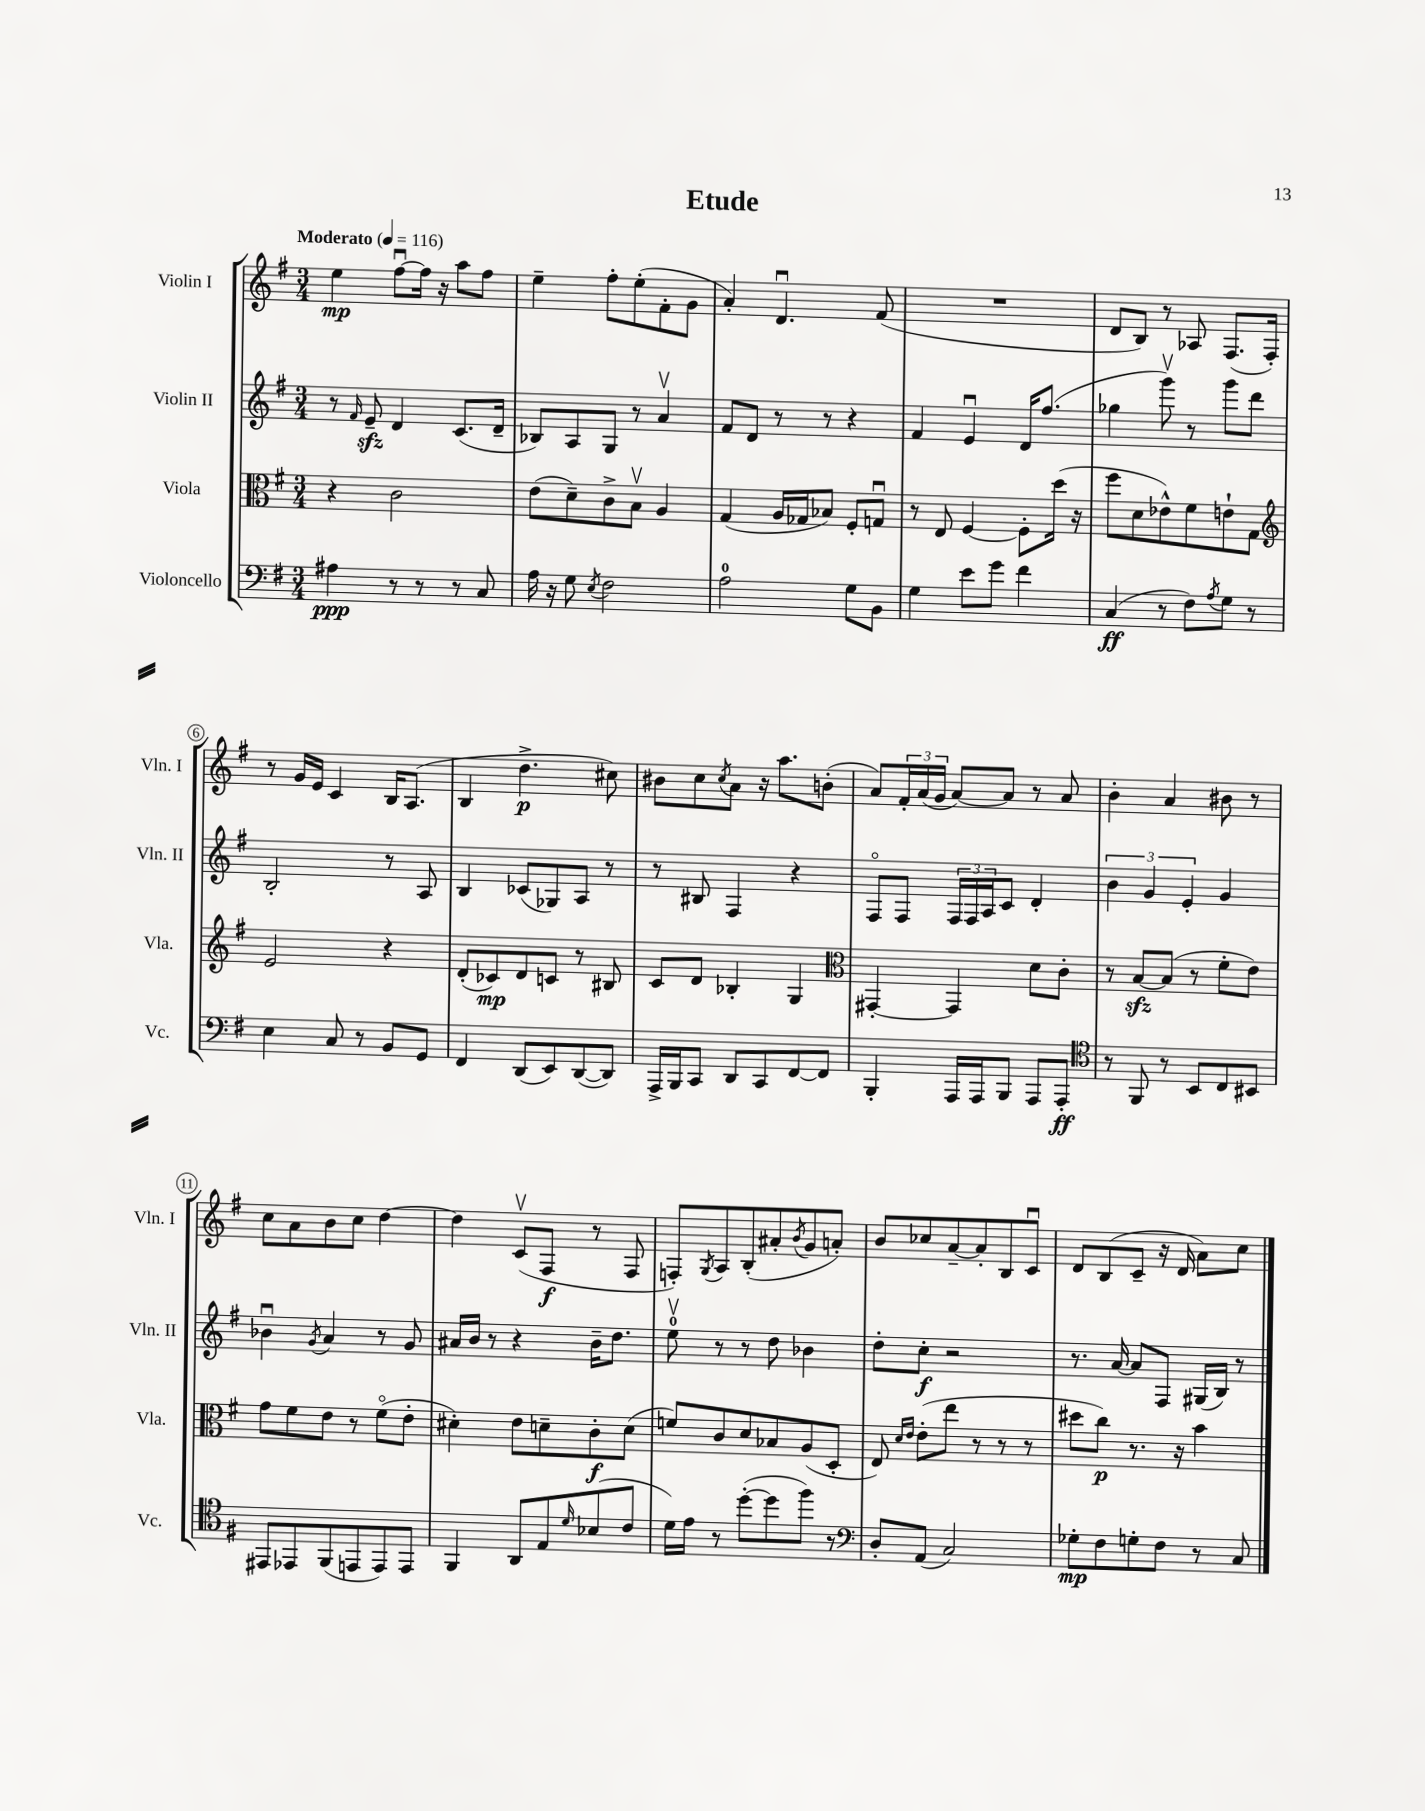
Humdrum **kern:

**kern	**dynam	**kern	**dynam	**kern	**dynam	**kern	**dynam
*part4	*part4	*part3	*part3	*part2	*part2	*part1	*part1
*staff4	*staff4	*staff3	*staff3	*staff2	*staff2	*staff1	*staff1
*I"Violoncello	*	*I"Viola	*	*I"Violin II	*	*I"Violin I	*
*I'Vc.	*	*I'Vla.	*	*I'Vln. II	*	*I'Vln. I	*
*clefF4	*	*clefC3	*	*clefG2	*	*clefG2	*
*k[f#]	*	*k[f#]	*	*k[f#]	*	*k[f#]	*
*M3/4	*	*M3/4	*	*M3/4	*	*M3/4	*
*MM116	*	*MM116	*	*MM116	*	*MM116	*
=1	=1	=1	=1	=1	=1	=1	=1
!	!	!	!	!	!	!LO:TX:a:B:t=Moderato	!
4A#X\	ppp	4r	.	8r	.	4ee\	mp
.	.	.	.	16qqf#/	.	.	.
.	.	.	.	8ezz~/	.	.	.
8r	.	2c\	.	4d/	.	[8ff#u\L	.
8r	.	.	.	.	.	16ff#\Jk]	.
.	.	.	.	.	.	16r	.
8r	.	.	.	(8.c/L	.	8aa\L	.
8C/	.	.	.	.	.	8ff#\J	.
.	.	.	.	16d~/Jk	.	.	.
=2	=2	=2	=2	=2	=2	=2	=2
16A\	.	(8e\L	.	8B-X/L)	.	4ee~\	.
16r	.	.	.	.	.	.	.
8G\	.	8d~\)	.	8A/	.	.	.
8qE/	.	.	.	.	.	.	.
2F#\	.	8c^\	.	8G/J	.	8ff#'\L	.
.	.	8Bv\J	.	8r	.	(8ee'\	.
.	.	4A/	.	4av/	.	8f#'\	.
.	.	.	.	.	.	8g\J	.
=3	=3	=3	=3	=3	=3	=3	=3
2A\	.	(4G/	.	8f#/L	.	4a'/)	.
.	.	.	.	8d/J	.	.	.
.	.	16A/LL	.	8r	.	4.du/	.
.	.	16G-X/J	.	.	.	.	.
.	.	8B-X/J)	.	8r	.	.	.
8G\L	.	8F#'/L	.	4r	.	.	.
8BB\J	.	8Gnu/J	.	.	.	(8f#/	.
=4	=4	=4	=4	=4	=4	=4	=4
4G\	.	8r	.	4f#/	.	2.r	.
.	.	8E/	.	.	.	.	.
8e\L	.	[4F#/	.	4eu/	.	.	.
8g\J	.	.	.	.	.	.	.
4f#\	.	8F#'\L]	.	16d/KL	.	.	.
.	.	.	.	(8.ff#/J	.	.	.
.	.	(16dd\Jk	.	.	.	.	.
.	.	16r	.	.	.	.	.
=5	=5	=5	=5	=5	=5	=5	=5
(4C/	ff	8ff#\L	.	4gg-X\	.	8d/L	.
.	.	8d\	.	.	.	8B/J)	.
8r	.	8e-X^^\)	.	8gggv\)	.	8r	.
8F#\L)	.	8f#\	.	8r	.	8A-X/	.
8qA/	.	.	.	.	.	.	.
8G\J	.	8en`\	.	8ggg\L	.	(8.F#/L	.
8r	.	8G\J	.	8ddd\J	.	.	.
.	.	.	.	.	.	16F#'/Jk)	.
!!LO:LB:g=z
=6	=6	=6	=6	=6	=6	=6	=6
*	*	*clefG2	*	*	*	*	*
4E\	.	2e/	.	2B'/	.	8r	.
.	.	.	.	.	.	16g/LL	.
.	.	.	.	.	.	16e/JJ	.
8C/	.	.	.	.	.	4c/	.
8r	.	.	.	.	.	.	.
8BB/L	.	4r	.	8r	.	16B/KL	.
.	.	.	.	.	.	(8.A/J	.
8GG/J	.	.	.	8A/	.	.	.
=7	=7	=7	=7	=7	=7	=7	=7
4FF#/	.	(8d'/L	.	4B/	.	4B/	.
.	.	8c-X/)	mp	.	.	.	.
(8DD/L	.	8d/	.	(8c-X/L	.	4.dd^\	p
8EE/)	.	8cn/J	.	8G-X/)	.	.	.
([8DD/	.	8r	.	8A/J	.	.	.
8DD/J])	.	8B#X/	.	8r	.	8cc#X\)	.
=8	=8	=8	=8	=8	=8	=8	=8
16AAA^/LL	.	8c/L	.	8r	.	8b#X\L	.
16BBB/J	.	.	.	.	.	.	.
8CC/J	.	8d/J	.	8B#X/	.	8cc\	.
.	.	.	.	.	.	8qcc/	.
8DD/L	.	4B-X'/	.	4F#/	.	8a\J	.
8CC/	.	.	.	.	.	16r	.
.	.	.	.	.	.	8.aa\L	.
[8FF#/	.	4G/	.	4r	.	.	.
8FF#/J]	.	.	.	.	.	(8bn'\J	.
=9	=9	=9	=9	=9	=9	=9	=9
*	*	*clefC3	*	*	*	*	*
4BBB'/	.	[4GG#X'/	.	8F#/L	.	8a/L)	.
.	.	.	.	8F#/J	.	24f#'/L	.
.	.	.	.	.	.	(24a/	.
.	.	.	.	.	.	24g/JJ	.
16AAA/LL	.	4GG#/]	.	24F#/LL	.	[8a/L)	.
.	.	.	.	24F#/	.	.	.
16AAA/J	.	.	.	.	.	.	.
.	.	.	.	24A/J	.	.	.
8BBB/J	.	.	.	8c/J	.	8a/J]	.
8AAA/L	.	8d\L	.	4d'/	.	8r	.
8AAA'/J	ff	8c'\J	.	.	.	8a/	.
=10	=10	=10	=10	=10	=10	=10	=10
*clefC4	*	*	*	*	*	*	*
8r	.	8r	.	6b\	.	4b'\	.
8FF#/	.	[8Bzz/L	.	.	.	.	.
.	.	.	.	6g/	.	.	.
8r	.	(8B/J]	.	.	.	4a/	.
.	.	.	.	6e'/	.	.	.
8BB/L	.	8r	.	.	.	.	.
8C/	.	8f#'\L	.	4g/	.	8b#X\	.
8BB#X/J	.	8e\J)	.	.	.	8r	.
!!LO:LB:g=z
=11	=11	=11	=11	=11	=11	=11	=11
8EE#X/L	.	8g\L	.	4b-Xu\	.	8cc\L	.
8EE-X/	.	8f#\	.	.	.	8a\	.
.	.	.	.	8qg/	.	.	.
(8FF#/	.	8e\J	.	4a/	.	8b\	.
8EEn/	.	8r	.	.	.	8cc\J	.
8EE/)	.	(8f#\L	.	8r	.	[4dd\	.
8EE/J	.	8e'\J	.	8g/	.	.	.
=12	=12	=12	=12	=12	=12	=12	=12
4FF#/	.	4d#X'\)	.	16a#X/LL	.	4dd\]	.
.	.	.	.	16b/JJ	.	.	.
.	.	.	.	8r	.	.	.
8AA/L	.	8e\L	.	4r	.	(8cv/L	.
8E/	.	8dn~\	.	.	.	8F#/J	f
16qqd/	.	.	.	.	.	.	.
(8B-X/	.	8c'\	f	16b~\KL	.	8r	.
.	.	.	.	8.dd\J	.	.	.
8c/J	.	(8d\J	.	.	.	8F#/	.
=13	=13	=13	=13	=13	=13	=13	=13
16d\LL)	.	8fn/L)	.	8eev\	.	8Fn'/L)	.
16e\JJ	.	.	.	.	.	.	.
.	.	.	.	.	.	8qG/	.
8r	.	8c/	.	8r	.	8A/	.
([8dd'\L	.	8d/	.	8r	.	(8B'/	.
8dd\]	.	8B-X/	.	8dd\	.	8a#X'/	.
.	.	.	.	.	.	8qb/	.
8ff#\J)	.	(8A/	.	4b-X\	.	8g/	.
8r	.	8D'/J	.	.	.	8an'/J)	.
=14	=14	=14	=14	=14	=14	=14	=14
*clefF4	*	*	*	*	*	*	*
8D'/L	.	8E/)	.	8dd'\L	.	8b/L	.
.	.	16qqd/LL	.	.	.	.	.
.	.	16qqe/JJ	.	.	.	.	.
(8AA/J	.	(8e'\L	.	8cc'\J	f	8cc-X/	.
2C/)	.	8ee\J	.	2r	.	[8a~/	.
.	.	8r	.	.	.	8a'/]	.
.	.	8r	.	.	.	8B/	.
.	.	8r	.	.	.	8cu/J	.
=15	=15	=15	=15	=15	=15	=15	=15
8G-X'\L	mp	8dd#X\L	.	8.r	.	8d/L	.
8F#\	.	8cc\J)	p	.	.	(8B/	.
.	.	.	.	[16a/	.	.	.
8Gn'\	.	8.r	.	8a/L]	.	8c~/J	.
8F#\J	.	.	.	8F#/J	.	16r	.
.	.	16r	.	.	.	16d/	.
8r	.	4b\	.	(16G#X/LL	.	8a\L)	.
.	.	.	.	16B/JJ)	.	.	.
8C/	.	.	.	8r	.	8cc\J	.
==	==	==	==	==	==	==	==
*-	*-	*-	*-	*-	*-	*-	*-
